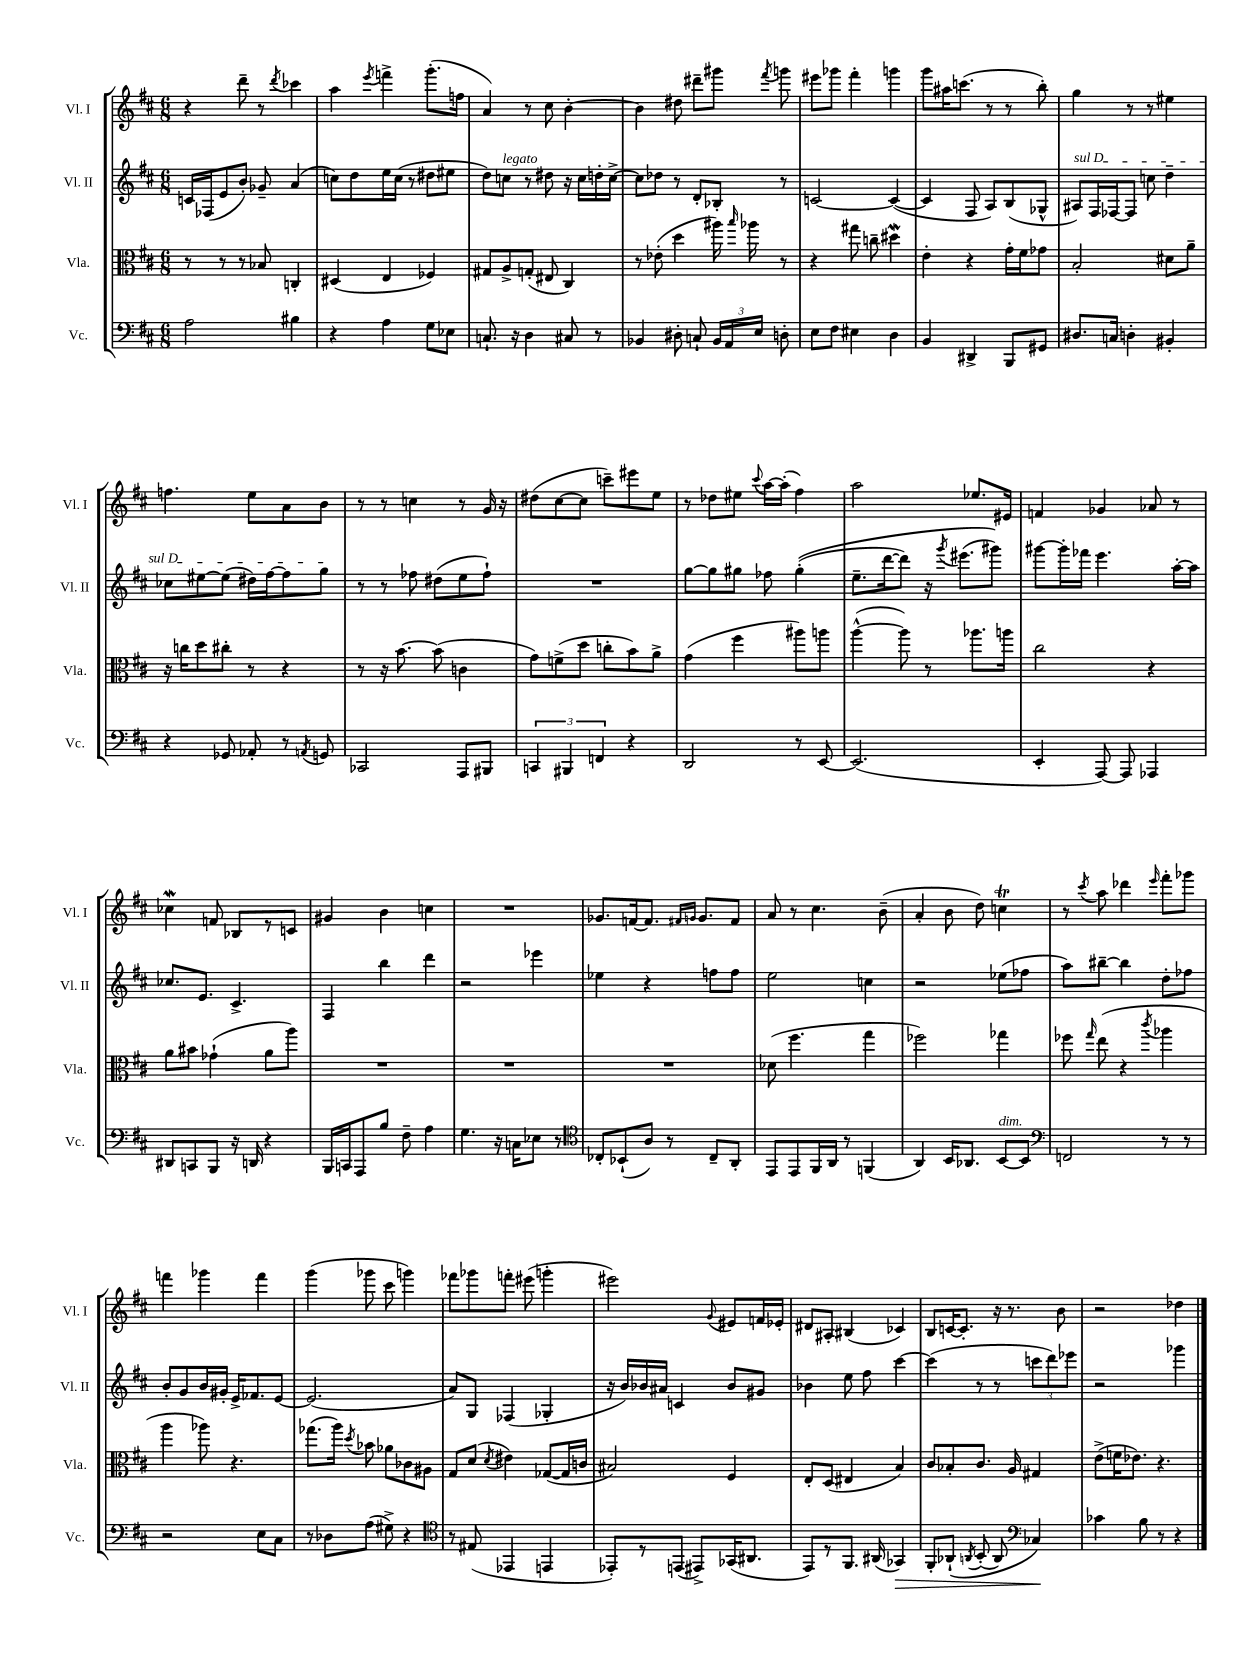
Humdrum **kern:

**kern	**kern	**kern	**kern
*staff4	*staff3	*staff2	*staff1
*clefF4	*clefC3	*clefG2	*clefG2
*k[f#c#]	*k[f#c#]	*k[f#c#]	*k[f#c#]
*M6/8	*M6/8	*M6/8	*M6/8
2A	8r	16c	4r
.	.	(16F-	.
.	8r	8e	.
.	8r	8b')	8ddd~
.	8B-	8g-~	8r
.	.	.	8qddd
4B#	4C'	(4a	4ccc-
=	=	=	=
4r	(4D#	8cc)	4aa
.	.	8dd	.
.	.	.	8qeee
4A	4E	16ee	4fff^
.	.	(16cc	.
.	.	8r	.
8G	4F-)	8dd#	(8.ggg'
8E-	.	8ee#	.
.	.	.	16ff
=	=	=	=
8.C`	8G#	8dd)	4a)
.	8A^	8cc	.
16r	.	.	.
4D	(8G'	8r	8r
.	8E#	8dd#	8cc#
8C#	4C#)	16r	[4b'
.	.	16cc	.
8r	.	16dd'	.
.	.	[16cc^	.
=	=	=	=
4BB-	8r	8cc]	4b]
.	(8e-'	8dd-	.
8D#'	4dd	8r	8dd#
8C`	.	8d'	8ddd#~
24BB-	16aa#)	8B-'	8ggg#
24AA	.	.	.
.	16qqbb	.	.
.	16aa-	.	.
24E	.	.	.
.	.	.	8qfff#
8D'	8r	8r	8ggg
=	=	=	=
8E	4r	[2c	8eee#
8F#	.	.	8ggg-
4E#	8gg#	.	4fff#'
.	8cc~	.	.
4D	4dd#	(4c_	4ggg
=	=	=	=
4BB	4e'	4c]	8ggg
.	.	.	16aa#
.	.	.	(8.ccc
4DD#^	4r	8F#	.
.	.	8A)	8r
8BBB	16g'	(8B	8r
.	16f#	.	.
8GG#	8g-	8G-^^	8bb')
=	=	=	=
8.D#	2B'	8A#)	4gg
.	.	16F#	.
16C	.	[16F-	.
4D'	.	8F-]	8r
.	.	8cc	8r
4BB#'	8d#	4dd~	4ee#
.	8a~	.	.
=	=	=	=
4r	16r	8cc-	4.ff
.	16cc	.	.
.	8dd	[8ee#	.
8GG-	8cc#'	(8ee#]	.
8AA-'	8r	16dd#)	8ee
.	.	[16ff#	.
8r	4r	8ff#]	8a
8qAA	.	.	.
8GG	.	8gg	8b
=	=	=	=
2CC-	8r	8r	8r
.	16r	8r	8r
.	[8.b	.	.
.	.	8ff-	4cc
.	(8b]	(8dd#	.
8AAA	4c	8ee	8r
8BBB#	.	8ff-`)	16g
.	.	.	16r
=	=	=	=
6CC	8g)	2.r	(8dd#
.	(8f^	.	[8cc#
6BBB#	.	.	.
.	8dd	.	8cc#]
6FF	.	.	.
.	8cc'	.	8ccc~)
4r	8b)	.	8eee#
.	8a^	.	8ee
=	=	=	=
2DD	(4g	[8gg	8r
.	.	8gg]	8dd-
.	4ff#	8gg#	8ee#
.	.	.	8qqccc#
.	.	8ff-	[16aa
.	.	.	(16aa']
8r	8aa#)	&((4gg#'	4ff#)
[8EE	8aa	.	.
=	=	=	=
(2.EE]	([4aa^^	8.ee~	2aa
.	.	[16ddd	.
.	8aa])	8ddd])	.
.	8r	16r	.
.	.	8qggg	.
.	.	(8.eee#	.
.	8.aa-	.	8.ee-
.	.	8ggg#)&)	.
.	16aa	.	16e#
=	=	=	=
4EE'	2cc#	[8ggg#	4f
.	.	16ggg#']	.
.	.	16fff-	.
[8AAA)	.	4.eee	4g-
8AAA]	.	.	.
4AAA-	4r	.	8a-
.	.	[16aa'	8r
.	.	16aa]	.
=	=	=	=
8DD#	8a	8.cc-	4cc-
8CC	8b#	.	.
.	.	8.e	.
8BBB	(4g-`	.	8f
16r	.	4.c#^	8B-
16DD	.	.	.
4r	8a	.	8r
.	8aa)	.	8c
=	=	=	=
16BBB	2.r	4F#	4g#
16CC	.	.	.
8AAA	.	.	.
8B	.	4bb	4b
8F#~	.	.	.
4A	.	4ddd	4cc
=	=	=	=
4.G	2.r	2r	2.r
16r	.	.	.
16C	.	.	.
8E-	.	4eee-	.
8r	.	.	.
=	=	=	=
*clefC4	*	*	*
8C-'	2.r	4ee-	8.g-
(8BB-`	.	.	.
.	.	.	[16f
8A)	.	4r	8.f]
8r	.	.	.
.	.	.	16qqf#
.	.	.	16qqg
.	.	.	8.g
8C-~	.	8ff	.
8AA'	.	8ff	8f#
=	=	=	=
8EE	(8d-	2ee	8a
8EE	4.ff#	.	8r
16FF#	.	.	4.cc#
16AA	.	.	.
8r	.	.	.
(4FF	4gg	4cc	.
.	.	.	(8b~
=	=	=	=
4AA)	2ff-)	2r	4a'
16BB	.	.	8b
8.AA-	.	.	.
.	.	.	8dd)
[8BB	4gg-	(8ee-	4cc
8BB]	.	8ff-	.
=	=	=	=
*clefF4	*	*	*
2FF	8ff-	8aa)	8r
.	16qqgg	.	8qccc#
.	(8ee	[8bb#~	8aa
.	4r	4bb#]	4ddd-
.	8qccc#	.	16qqeee
8r	4aa-	8dd'	8fff#'
8r	.	8ff-	8ggg-
=	=	=	=
2r	4aa	8b'	4fff
.	.	8g	.
.	8aa-)	16b	4ggg-
.	.	16g#'	.
.	4.r	16e^	.
.	.	8.f-	.
8E	.	.	4fff
8C#	.	[8e	.
=	=	=	=
8r	(8.gg-	(2.e]	(4ggg
8D-	.	.	.
.	16aa)	.	.
.	8qdd	.	.
(8A	8b-	.	8ggg-
8G#^)	8a-	.	8ccc#
4r	8c-	.	4ggg)
.	8A#	.	.
=	=	=	=
*clefC4	*	*	*
8r	8G	8a)	8fff-
(8E#	(8d	8G	8ggg-
.	8qd	.	.
4EE-	4e#)	(4F-	8fff'
.	.	.	(8eee#
4EE	([8G-	4G-'	4ggg'
.	16G-]	.	.
.	16c	.	.
=	=	=	=
8EE-')	2B#)	16r	2eee#)
.	.	16b)	.
8r	.	16b-	.
.	.	16a#	.
(8EE	.	4c	.
8EE#^)	.	.	.
.	.	.	8qqg
(16GG-	4F#	8b-	8e#
8.AA#	.	.	.
.	.	8g#	16f
.	.	.	16e-'
=	=	=	=
8EE)	8E'	4b-	8d#
8r	(8D	.	8A#'
8.FF#	4E#	8ee	(4B#
.	.	8ff#	.
(16AA#	.	.	.
4GG-)	4B)	[4ccc#	4c-)
=	=	=	=
8FF#'	8c#	(4ccc#]	8B
&(8AA-`	8B-'	.	[16c
.	.	.	8.c']
8qAA	.	.	.
(8BB'	8.c#	8r	.
8AA)	.	8r	16r
.	16A	.	8.r
*clefF4	*	*	*
4C-&)	4G#	12ccc	.
.	.	12ddd)	.
.	.	.	8b
.	.	12eee-	.
=	=	=	=
4c-	(8e^	2r	2r
.	16f	.	.
.	8.e-)	.	.
8B	.	.	.
8r	4.r	.	.
4r	.	4ggg-	4dd-
==	==	==	==
*-	*-	*-	*-
